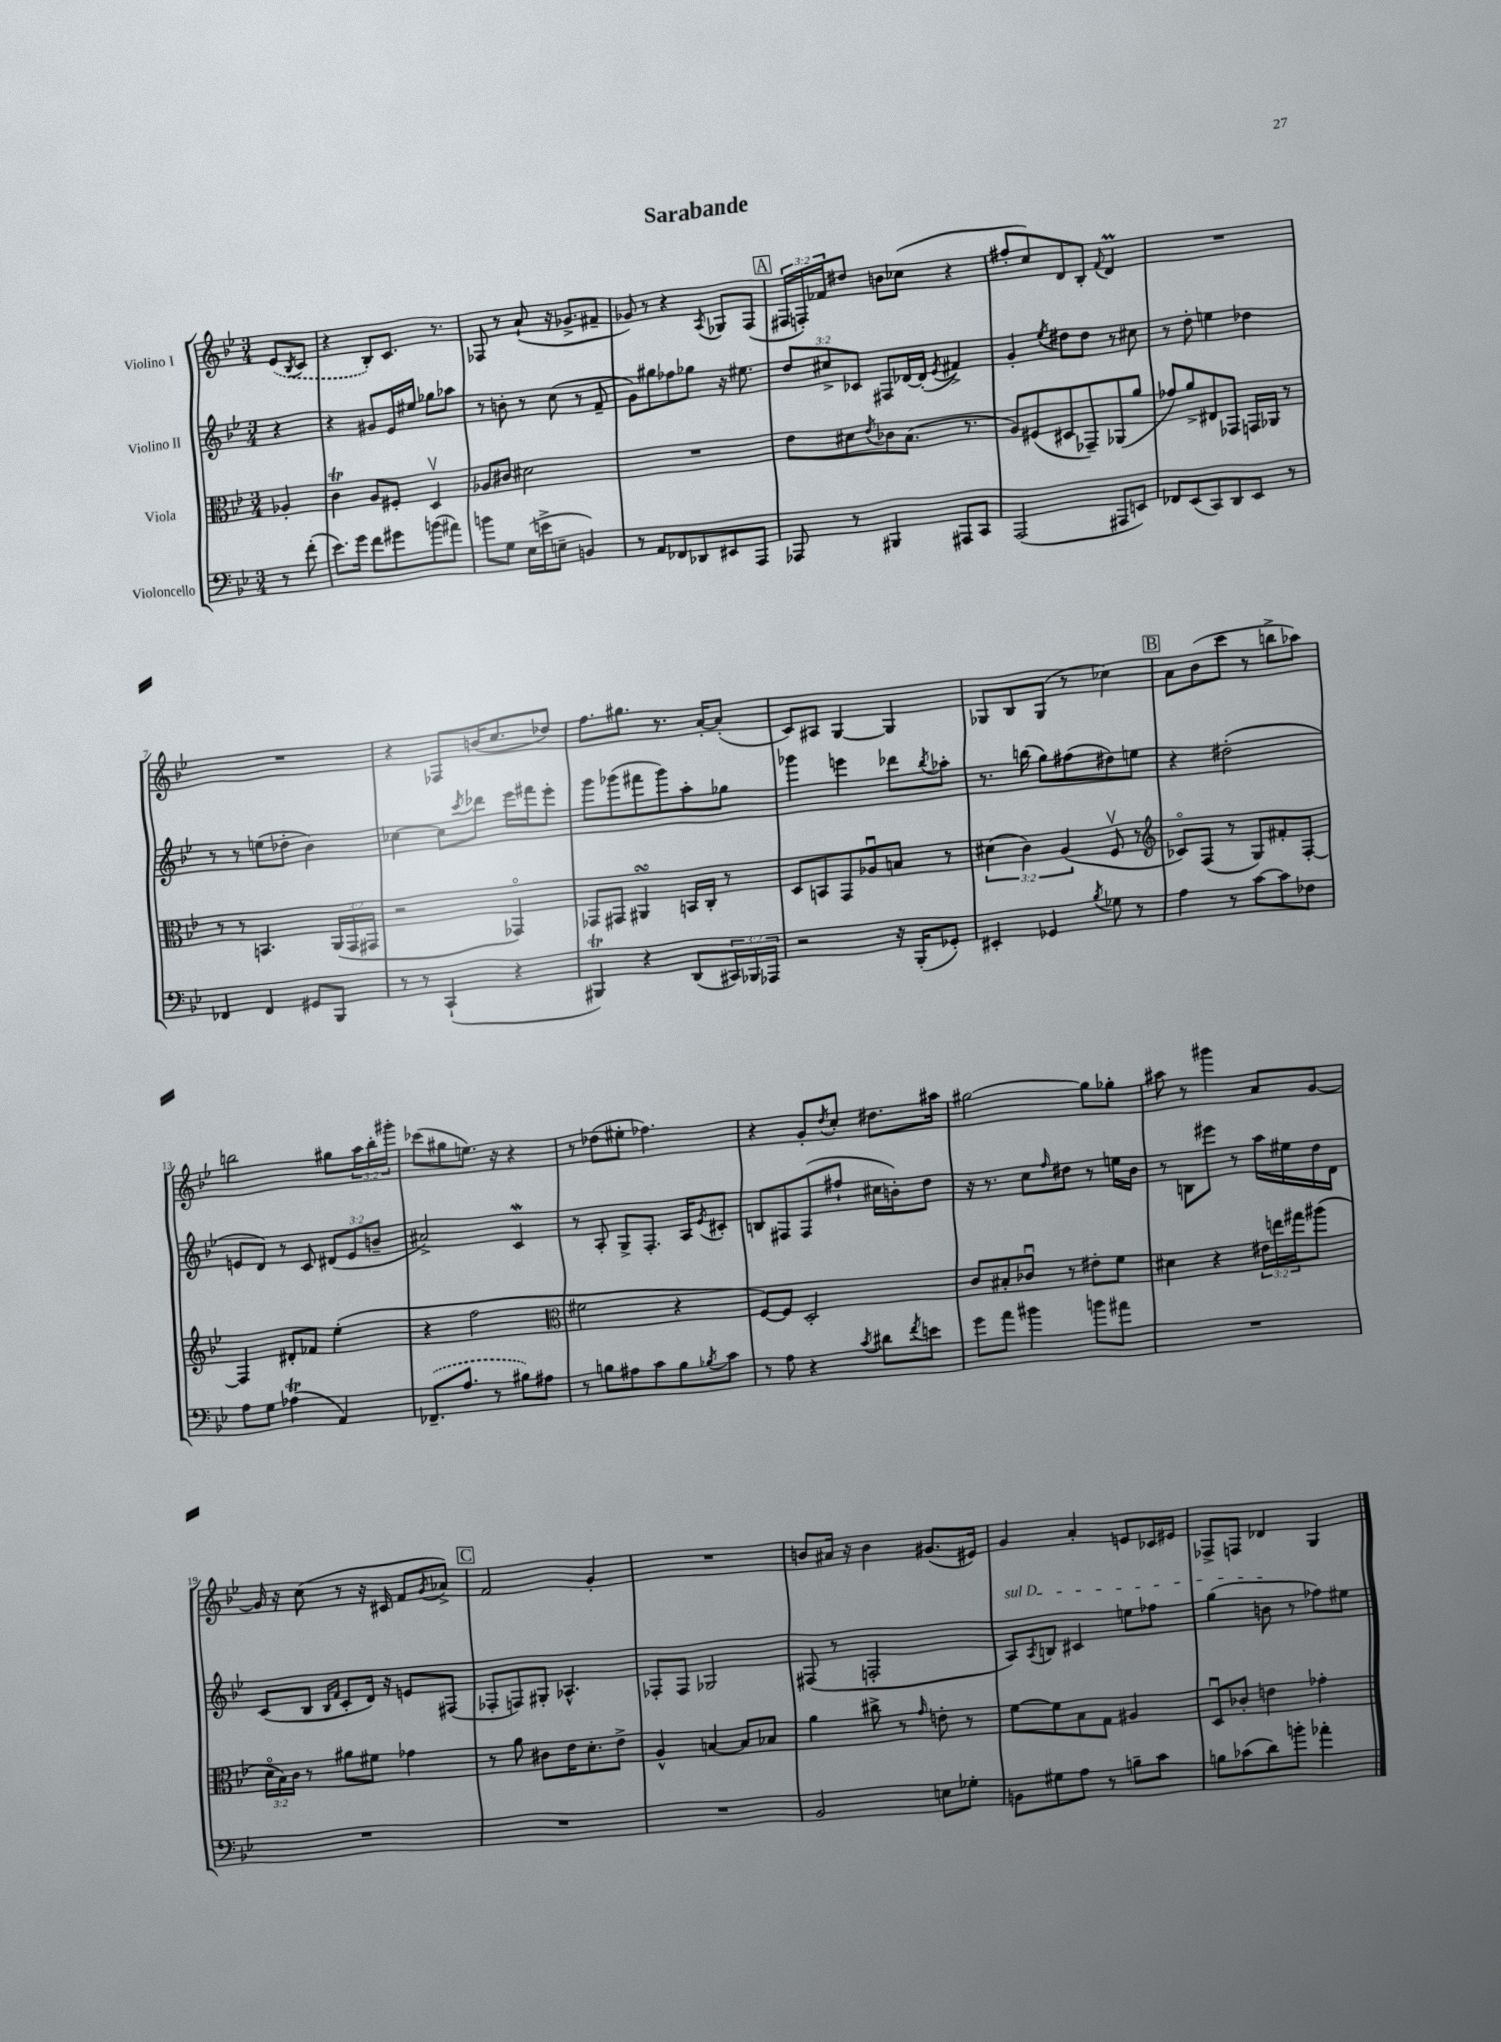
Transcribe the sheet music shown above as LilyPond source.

\header { title = "Sarabande" }
<<
\new StaffGroup <<
\new Staff = "s0" \with { instrumentName = "Violino I" } {
    \clef treble \key bes \major \numericTimeSignature \time 3/4 \override Staff.TupletNumber.text = #tuplet-number::calc-fraction-text \partial 4
    \once \slurDashed ees'8( \acciaccatura { bes8 } c'8 |
    r4 bes8-.) c'8. r8. |
    fes8 r8 a'8-!( r16 ges'8.-> fis'8-- |
    ges'8) r8 r4 \acciaccatura { a8 } ges8 f8( |
    \mark \markup { \box "A" } \tuplet 3/2 { fis16 f16-.) fes'16 } dis''8 b'8 ces''8( r4 |
    fis''8-. c''8) d'8 bes8-. \appoggiatura { f'8 } d'4\prall |
    R2. |
    R2. |
    r4 fes8 b'16( c''8. des''8) |
    f''8. gis''8. r8. a'16~-. a'8-.( |
    c'8) ais8 g4~ g4 |
    ges8 bes8 ges8( r8 ces''4) |
    \mark \markup { \box "B" } a'8 bes'8( c'''8 r8 b''8-> aes''8) |
    b''2 gis''8 \tuplet 3/2 { a''16 b''16-. gis'''16-. } |
    ces'''8( gis''8 e''8.) r16 r4 |
    r8 des''8( eis''8-. fes''4.) |
    r4 g'8-. \acciaccatura { d''8 } c''8-. dis''8. ais''16 |
    gis''2~ gis''8 ges''8-. |
    ais''8 r8 gis'''4 a'8 g'8~ |
    g'16 r16 c''8( r8 r16 cis'16 f'8 \acciaccatura { g'8 } aes'8->) |
    \mark \markup { \box "C" } f'2 g'4-. |
    R2. |
    b'8 ais'16 r16 b'4 gis'8.( eis'16) |
    g'4 a'4-. e'8 ces'16 eis'16 |
    fes8-> f8 des'4 g4 \bar "|." |
}
\new Staff = "s1" \with { instrumentName = "Violino II" } {
    \clef treble \key bes \major \numericTimeSignature \time 3/4 \override Staff.TupletNumber.text = #tuplet-number::calc-fraction-text \partial 4
    r4 |
    r4 gis'8 ees'16 eis''16 ges''8 aes''8 |
    r8 b'8-. r8 c''8( r8 f'8-- |
    g'8) gis''8 fes''8 ges''8 r16 eis''8. |
    \mark \markup { \box "A" } \tuplet 3/2 { d''8 cis''8-> ces'8 } fis8 des'16~ des'16-.( \acciaccatura { ees'8 } fis'4->) |
    g'4-. \acciaccatura { ees''8 } dis''8 dis''8 r8 cis''8 |
    r8 d''8-. e''4 des''4 |
    r8 r8 e''8( des''8-. bes'4) |
    ces''4~ ces''8 \acciaccatura { c'''8 } des'''8 ees'''16 fis'''16 ees'''8-. |
    g'''8 ges'''8( fis'''8 ges'''8) a''8-. ges''8 |
    ges'''4 e'''4 des'''8 \acciaccatura { bes''8 } aes''8-. |
    r8. b''16( g''8) fis''8( dis''8) e''8 |
    \mark \markup { \box "B" } r4 dis''2-.( |
    e'8 d'8) r8 c'8 \tuplet 3/2 { dis'8( e'8 b'8-- } |
    ais'2->) c'4\mordent |
    r8 a8-. g8-> f8.-. a16 \acciaccatura { ees'8 } cis'8-. |
    b8 fis8 fis8( fis''8-! cis''16 b'16-.) d''8 |
    r16 r8. c''8 \grace { f''16 } dis''8 r8 e''16 bes'16 |
    r8 b8 eis'''8 r8 a''16 eis''16 d''16 d'16 |
    c'8( bes8 \grace { bes16 f'16 } c'8-. d'16) r16 e'8 fis8( |
    \mark \markup { \box "C" } fes8-. f8) gis8-. aes4.-^ |
    fes8-. fes8 ges2 |
    fis8( r8 f2-. |
    \once \override TextSpanner.bound-details.left.text = \markup { \italic "sul D" } a8\startTextSpan) \acciaccatura { a8 } b8 cis'4 e''8 fes''8 |
    g''4( b'8\stopTextSpan r8 fes''8) eis''8 \bar "|." |
}
\new Staff = "s2" \with { instrumentName = "Viola" } {
    \clef alto \key bes \major \numericTimeSignature \time 3/4 \override Staff.TupletNumber.text = #tuplet-number::calc-fraction-text \partial 4
    aes4-. |
    c'4\trill a8 fis8-. d4\upbow |
    aes8 cis'8 dis'2 |
    R2. |
    \mark \markup { \box "A" } ees'8 dis'8 \acciaccatura { ees'8 } ces'8 bes8.( r8. |
    a8) fis8( dis8 ges,8--) aes,8( a'8 |
    ges'8) a'8-> eis8 ges,8 g,16 aes,16 r8 |
    r8 r8 b,4. \tuplet 3/2 { a,16( g,16 gis,16 } |
    r2 ges,4\flageolet) |
    ges,8 gis,8 ais,4\turn b,16 c16-. r8 |
    d8 b,8 g,8 aes8\downbow b8 r8 |
    \tuplet 3/2 { dis'4( c'4) a4( } f8\upbow r8 |
    \mark \markup { \box "B" } \clef treble ces'8\flageolet) f8( r8 g8) fis'8-. f8~-. |
    f4 dis'8-. fes'8 ees''4-.( |
    r4 f''2 |
    \clef alto fis'2 r4 |
    f8~) f8 d2-. |
    c'8 bis8-. ces'8\downbow r8 eis'8-. f'8 |
    dis'4 r4 \tuplet 3/2 { eis'16 e''16 gis''16 } ais''8( |
    \tuplet 3/2 { d'16\flageolet bes16) c'16 } r8 ais'8 fis'8 ges'4 |
    \mark \markup { \box "C" } r8 a'8 cis'8 ees'16 d'8.-. ees'8-> |
    a4-^ b4~ b8 bes8 |
    a'4 cis''8-> r8 \grace { g'16 } e'8-. r8 |
    f'8~ f'8 bes8 g8 ais4 |
    d8\downbow ces'8-. e'4 ges'4-. \bar "|." |
}
\new Staff = "s3" \with { instrumentName = "Violoncello" } {
    \clef bass \key bes \major \numericTimeSignature \time 3/4 \override Staff.TupletNumber.text = #tuplet-number::calc-fraction-text \partial 4
    r8 f'8-.( |
    ees'8.) g'16 f'8 gis'8 b'8( ais'8) |
    b'8 g8 ees16( e'16-> e8-- b,4) |
    r8 a,8 fes,8 des,8 eis,8 a,,8 |
    \mark \markup { \box "A" } aes,,8 r8 bis,,4 ais,,8 c,8 |
    a,,2( ais,,8 e,8) |
    fes,8 ees,8( c,8) d,8 ees,8 r8 |
    fes,4 fes,4 gis,8 bes,,8 |
    r8 r8 c,4-!( r4 |
    bis,,4\trill) r4 d,8( \tuplet 3/2 { cis,16) bes,,16 aes,,16 } |
    r2 r16 bes,,16-.( ges,8-.) |
    eis,4-. ges,4 \acciaccatura { bes8 } ges8 r8 |
    \mark \markup { \box "B" } a4 r8 c'8~ c'8 fes8 |
    a8 g8 aes4\trill( a,4) |
    \once \slurDashed fes,8.--( a8. r8 bis8) ais8 |
    r8 b8 ais8 c'8 b8 \acciaccatura { bes8 } c'8 |
    r8 a8 r4 \acciaccatura { c'8 } dis'8 \acciaccatura { f'8 } e'8 |
    g'8 a'8 bis'4 b'8 ais'8 |
    R2. |
    R2. |
    \mark \markup { \box "C" } R2. |
    R2. |
    bes,2 e8 ges8-. |
    b,8 gis8 a8 r8 b8-- c'8 |
    b8 ces'8( d'8) b'8-. aes'4-. \bar "|." |
}
>>
>>
